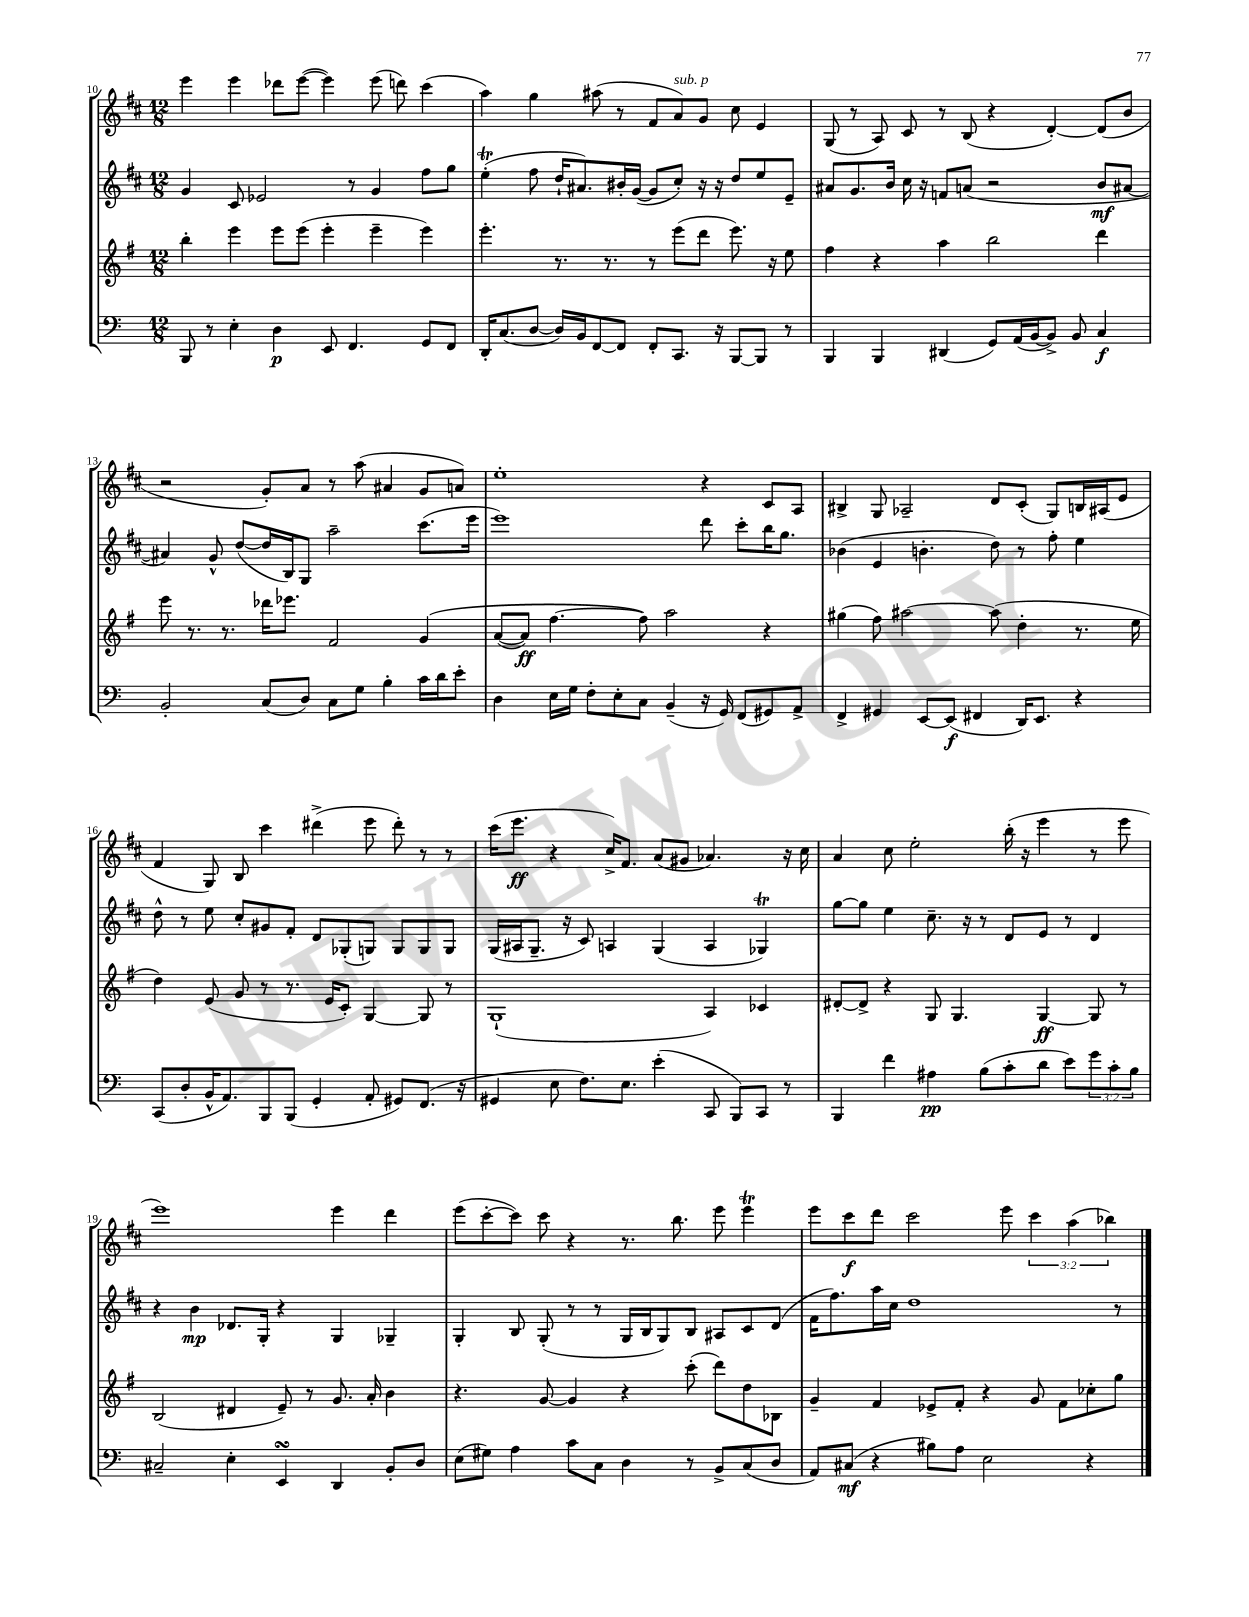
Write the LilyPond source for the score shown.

<<
\new StaffGroup <<
\new Staff = "s0" {
    \clef treble \key d \major \numericTimeSignature \time 12/8 \override Staff.TupletNumber.text = #tuplet-number::calc-fraction-text
    e'''4 e'''4 des'''8 e'''8~( e'''4) e'''8( d'''8) cis'''4( |
    a''4) g''4 ais''8( r8 fis'8 a'8^\markup { \italic "sub. p" }) g'8 cis''8 e'4 |
    g8( r8 a8) cis'8 r8 b8( r4 d'4~-.) d'8( b'8 |
    r2 g'8-.) a'8 r8 a''8( ais'4 g'8 a'8) |
    e''1-. r4 cis'8 a8 |
    bis4-> g8 aes2-- d'8 cis'8-.( g8) b16 ais16( e'8 |
    fis'4 g8) b8 cis'''4 dis'''4->( e'''8 dis'''8-.) r8 r8 |
    cis'''16( e'''8.\ff r4 cis''16->) fis'8. a'8( gis'8 aes'4.) r16 cis''16 |
    a'4 cis''8 e''2-. b''16-.( r16 e'''4 r8 e'''8 |
    e'''1) e'''4 d'''4 |
    e'''8( cis'''8~-. cis'''8) cis'''8 r4 r8. b''8. e'''8 e'''4\trill |
    e'''8 cis'''8\f d'''8 cis'''2 e'''8 \tuplet 3/2 { cis'''4 a''4( bes''4) } \bar "|." |
}
\new Staff = "s1" {
    \clef treble \key d \major \numericTimeSignature \time 12/8
    g'4 cis'8 ees'2 r8 g'4 fis''8 g''8 |
    e''4-.\trill( fis''8 d''16-! ais'8.) bis'16-. g'16~( g'8 cis''8-.) r16 r16 d''8 e''8 e'8-- |
    ais'8 g'8. b'16 cis''16 r16 f'8 a'8( r2 b'8\mf ais'8~ |
    ais'4) g'8-^ d''8~( d''16 b16) g8 a''2-- cis'''8.( e'''16 |
    e'''1) d'''8 cis'''8-. b''16 g''8. |
    bes'4( e'4 b'4.-. d''8) r8 fis''8-. e''4 |
    d''8-^ r8 e''8 cis''8-. gis'8 fis'8-. d'8 ges8-.( g8) g8 g8 g8 |
    g16( ais16 g8.-- r16 cis'8) a4 g4( a4 ges4\trill) |
    g''8~ g''8 e''4 cis''8.-- r16 r8 d'8 e'8 r8 d'4 |
    r4 b'4\mp des'8. g16-. r4 g4 ges4-- |
    g4-. b8 g8-.( r8 r8 g16 b16 g8) b8 ais8 cis'8 d'8( |
    fis'16 fis''8.) a''16 cis''16 d''1 r8 \bar "|." |
}
\new Staff = "s2" {
    \clef treble \key g \major \numericTimeSignature \time 12/8
    b''4-. e'''4 e'''8 e'''8( e'''4-. e'''4-- e'''4) |
    e'''4.-. r8. r8. r8 e'''8( d'''8 e'''8.) r16 e''8 |
    fis''4 r4 a''4 b''2 d'''4 |
    e'''8 r8. r8. des'''16 ees'''8. fis'2 g'4\( |
    a'8~( a'8\ff) fis''4.~ fis''8\) a''2 r4 |
    gis''4( fis''8) ais''2~ ais''8( d''4-. r8. e''16 |
    d''4) e'8( g'8 r8 r8. e'16 c'8-.) g4~ g8 r8 |
    g1-!( a4) ces'4 |
    dis'8~-. dis'8-> r4 g8 g4. g4~\ff g8 r8 |
    b2( dis'4 e'8--) r8 g'8. a'16-. b'4 |
    r4. g'8~ g'4 r4 c'''8-.( d'''8) d''8 bes8 |
    g'4-- fis'4 ees'8-> fis'8-. r4 g'8 fis'8 ces''8-. g''8 \bar "|." |
}
\new Staff = "s3" {
    \clef bass \key c \major \numericTimeSignature \time 12/8 \override Staff.TupletNumber.text = #tuplet-number::calc-fraction-text
    b,,8 r8 e4-. d4\p e,8 f,4. g,8 f,8 |
    d,16-. c8.( d8~ d16) b,16 f,8~ f,8 f,8-. c,8. r16 b,,8~ b,,8 r8 |
    b,,4 b,,4 dis,4( g,8) a,16( b,16~ b,8->) b,8 c4\f |
    b,2-. c8( d8) c8 g8 b4-. c'16 d'16 e'8-. |
    d4 e16 g16 f8-. e8-. c8 b,4--( r16 g,16) f,8( gis,8) a,8-> |
    f,4-> gis,4 e,8~ e,8\f( fis,4 d,16) e,8. r4 |
    c,8( d8-. b,16-^ a,8.) b,,8 b,,8( g,4-. a,8-. gis,8) f,8.( r16 |
    gis,4 e8 f8.) e8. e'4-.( c,8 b,,8) c,8 r8 |
    b,,4 f'4 ais4\pp b8( c'8-. d'8 e'8) \tuplet 3/2 { g'8 c'8-. b8 } |
    cis2-- e4-. e,4\turn d,4 b,8-. d8 |
    e8( gis8) a4 c'8 c8 d4 r8 b,8-> c8( d8 |
    a,8) cis8\mf( r4 bis8) a8 e2 r4 \bar "|." |
}
>>
>>
\layout { \context { \Score currentBarNumber = #10 } }
